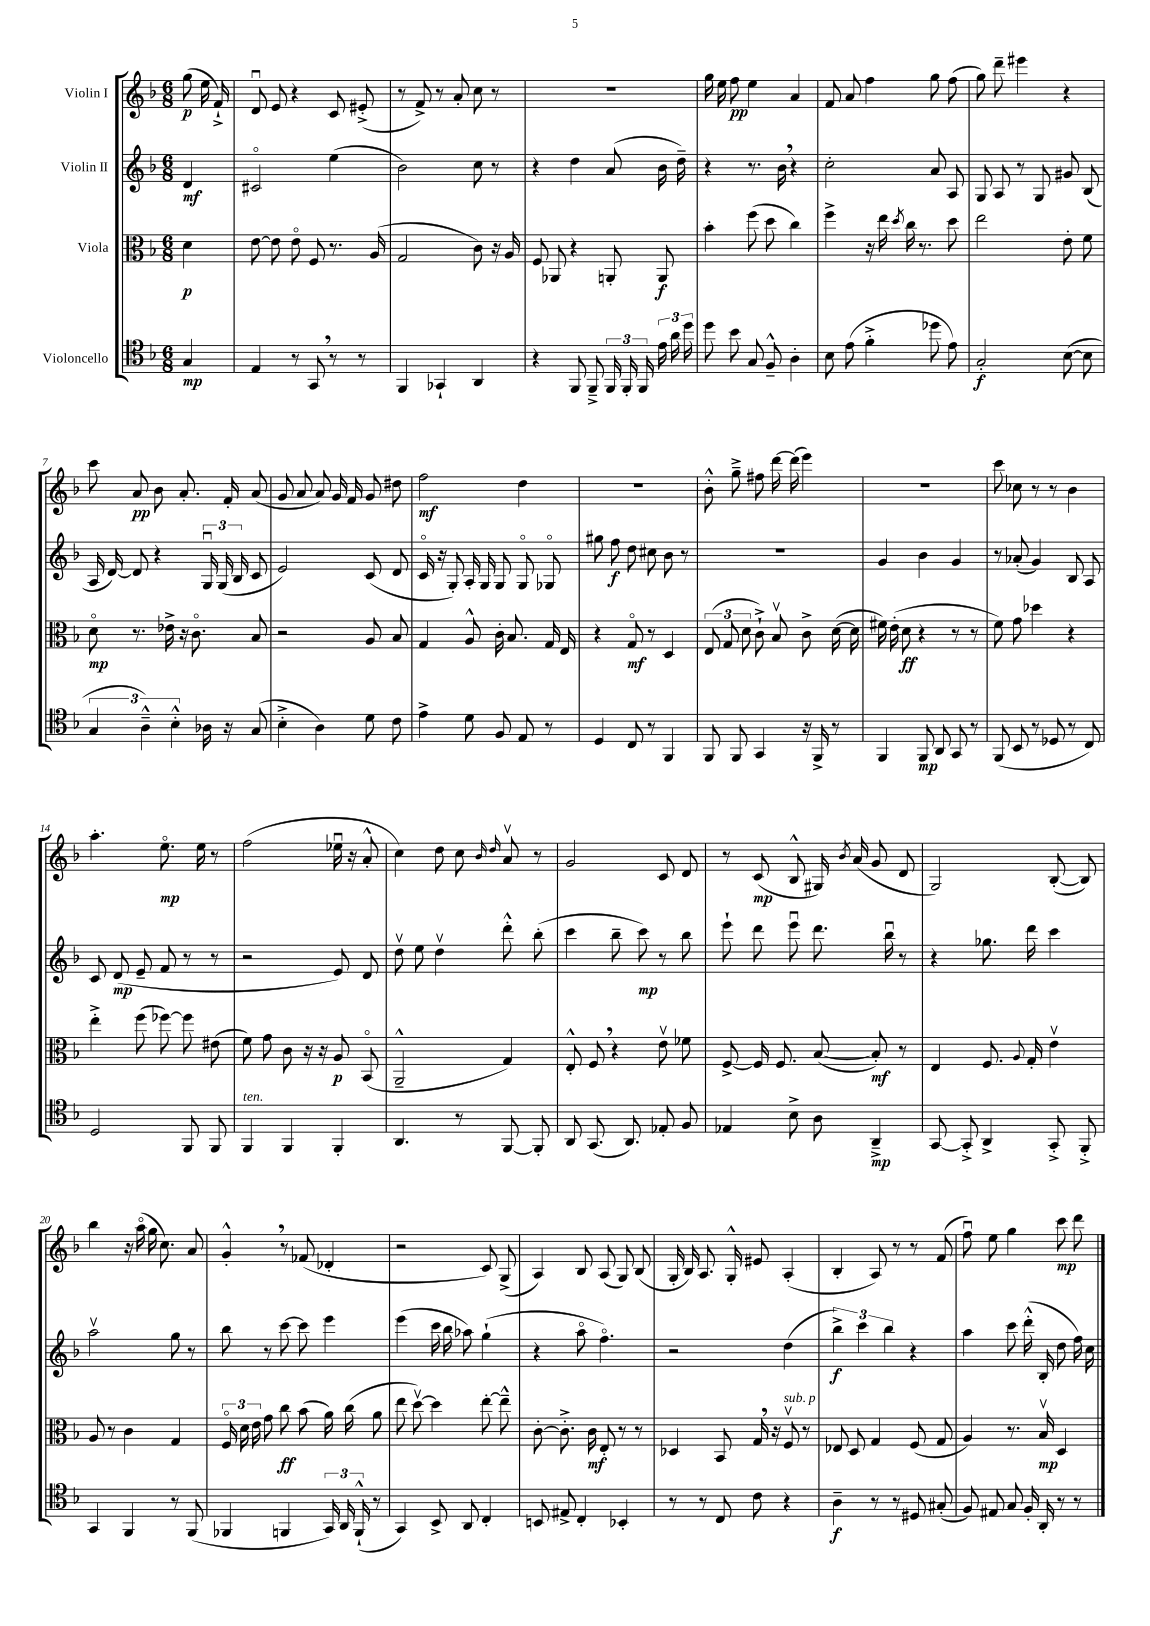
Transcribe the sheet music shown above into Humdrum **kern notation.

**kern	**kern	**kern	**kern
*staff4	*staff3	*staff2	*staff1
*clefC4	*clefC3	*clefG2	*clefG2
*k[b-]	*k[b-]	*k[b-]	*k[b-]
*M6/8	*M6/8	*M6/8	*M6/8
4G	4d	4d	(8gg
.	.	.	16ee
.	.	.	16f`^)
=	=	=	=
4E	[8e	2c#o	8du
.	8e]	.	8e
8r	8eo	.	4r
8GG	8F	.	.
8r	8.r	(4ee	8c
8r	.	.	(8e#'^
.	(16A	.	.
=	=	=	=
4FF	2G	2b-)	8r
.	.	.	8f^)
4GG-`	.	.	8r
.	.	.	8a'
4AA	8c)	8cc	8cc
.	16r	8r	8r
.	16A	.	.
=	=	=	=
4r	8F	4r	2.r
.	8AA-	.	.
8FF	4r	4dd	.
8FF~^	.	.	.
24FF	8AA'	(8a	.
24FF'	.	.	.
24FF	.	.	.
24e	8AA	16b-	.
24a	.	.	.
.	.	16dd~)	.
24dd	.	.	.
=	=	=	=
8dd	4b-'	4r	16gg
.	.	.	16ee
8b-	.	.	8ff
8G	(8ff	8.r	4ee
8F~^^	8dd	.	.
.	.	16b-	.
4A'	4cc)	4r	4a
=	=	=	=
8B-	4ff^	2cc'	8f
(8e	.	.	8a
4f'^	16r	.	4ff
.	16ee	.	.
.	8qdd	.	.
.	16cc	.	.
.	8.r	.	.
8dd-	.	8a	8gg
8e)	8dd	8A	(8ff
=	=	=	=
2G'	2ee	8G	8gg)
.	.	8A	8ddd~
.	.	8r	4eee#
.	.	8G	.
([8B-	8e'	8g#	4r
8B-]	8f	(8B-	.
=	=	=	=
6G	8do	16A	8ccc
.	.	[16d)	.
.	8.r	8d]	8a
6A~^^)	.	.	.
.	.	4r	8b-
.	16e-^	.	.
6B-'^^	.	.	.
.	16r	.	8.a'
.	8.co	.	.
16A-	.	24Gu	.
.	.	(24G	.
16r	.	.	16f'
.	.	24B-	.
(8G	8B-	8c	(8a
=	=	=	=
4B-'^	2r	2e)	8g
.	.	.	8a
4A)	.	.	8a)
.	.	.	16g
.	.	.	16f
8d	8A	(8c	8g
8c	8B-	8d	8dd#
=	=	=	=
4e^	4G	16co	2ff
.	.	16r	.
.	.	8G')	.
8d	8A^^	16A'	.
.	.	16G	.
8F	16c'	8G	.
.	8.B-	.	.
8E	.	8Go	4dd
8r	16G	8G-o	.
.	16E	.	.
=	=	=	=
4D	4r	8gg#	2.r
.	.	8ff	.
8C	8Go	8dd	.
8r	8r	8cc#	.
4FF	4D	8b-	.
.	.	8r	.
=	=	=	=
8FF	(12E	2.r	8b-'^^
.	12G	.	.
8FF	.	.	8gg~^
.	12d	.	.
4GG	8c`^)	.	8ff#
.	8B-v	.	[16ddd
.	.	.	(16ddd]
16r	8c^	.	4eee)
16FF^	.	.	.
8r	([16d	.	.
.	16d]	.	.
=	=	=	=
4FF	16f#)	4g	2.r
.	(16e'	.	.
.	8d	.	.
8FF	4r	4b-	.
8AA	.	.	.
8GG	8r	4g	.
8r	8r	.	.
=	=	=	=
(8FF	8f)	8r	8ccc
8BB-	8g	(8a-'	8cc-
8r	4dd-	4g)	8r
8D-	.	.	8r
8r	4r	8B-	4b-
8C)	.	8A	.
=	=	=	=
2D	4ee'^	8c	4.aa'
.	.	(8d	.
.	(8ff	8e~	.
.	[8ff-)	8f	8.eeo
8FF	8ff-]	8r	.
.	.	.	16ee
8FF	(8e#	8r	8r
=	=	=	=
4FF	8f)	2r	(2ff
.	8g	.	.
4FF	8c	.	.
.	16r	.	.
.	16r	.	.
4FF'	8A	8e)	16ee-u
.	.	.	16r
.	(8BB-o	8d	8a'^^
=	=	=	=
4.AA	2AA~^^	8ddv	4cc)
.	.	8ee	.
.	.	4ddv	8dd
8r	.	.	8cc
.	.	.	16qqb-
.	.	.	16qqdd
[8FF	4G)	8ddd'^^	8av
8FF']	.	(8bb-'	8r
=	=	=	=
8AA	8E'^^	4ccc	2g
(8.GG	8F	.	.
.	4r	8bb-~	.
8.AA)	.	.	.
.	.	8ccc)	.
8E-'	8ev	8r	8c
8F	8f-	8bb-	8d
=	=	=	=
4E-	[8F^	8eee`	8r
.	16F]	8ddd	(8c
.	8.F	.	.
8B-^	.	8eeeu	8B-^^
8A	([8B-	8.ddd	16G#)
.	.	.	8qb-
.	.	.	(16a
4AA~^	8B-'])	.	8g
.	.	16bb-u	.
.	8r	8r	8d
=	=	=	=
[8GG	4E	4r	2G)
8GG'^]	.	.	.
4AA^	8.F	8.gg-	.
.	8qqA	.	.
.	16G'	16ddd	.
8GG'^	4ev	4ccc	([8B-'
8FF'^	.	.	8B-])
=	=	=	=
4GG	8A	2aav	4bb-
.	8r	.	.
4FF	4c	.	16r
.	.	.	(16aao
.	.	.	16gg
.	.	.	8.cc)
8r	4G	8gg	.
(8FF	.	8r	8a
=	=	=	=
4FF-	24Fo	8bb-	4g'^^
.	24d	.	.
.	24e	.	.
.	8g	8r	.
4FF	8cc	[8ccc	8r
.	(8b-	8ccc]	(8f-
24GG)	16a)	4eee	4d-'
24AA	.	.	.
.	(16cc	.	.
(24FF`^^	.	.	.
8r	8a	.	.
=	=	=	=
4GG)	8ee	(4eee	2r
.	[8ddv)	.	.
8BB-^	4dd]	16ccc	.
.	.	16bb-	.
8AA	.	8aa-)	.
4C'	[8ee'	(4gg`	8c)
.	8ee~^^]	.	(8G^
=	=	=	=
8BB	[8c'	4r	4A)
8E#^	8.c'^]	.	.
4C'	.	8aao	8B-
.	16c	.	.
.	8E'	4.ffo)	(8A
4BB-'	8r	.	8G)
.	8r	.	(8B-
=	=	=	=
8r	4D-	2r	16G'
.	.	.	16B-)
8r	.	.	8.A
8C	8BB-	.	.
.	.	.	16G'^^
8c	16G	.	8e#
.	16r	.	.
4r	8Fv	(4dd	(4A'
.	8r	.	.
=	=	=	=
4A~	8E-	6bb-^)	4B-'
.	8D	.	.
.	.	6ccc	.
8r	4G	.	8A)
.	.	6bb-	.
8r	.	.	8r
8D#	(8F	4r	8r
(8G#'	8G	.	(8f
=	=	=	=
8F)	4A)	4aa	8ffu)
8E#	.	.	8ee
8G	8.r	8ccc	4gg
16F'	.	(16ddd'^^	.
16AA'	16B-v	16B-'	.
8r	4D	8dd	8ccc
8r	.	16ff)	8ddd
.	.	16cc	.
==	==	==	==
*-	*-	*-	*-
